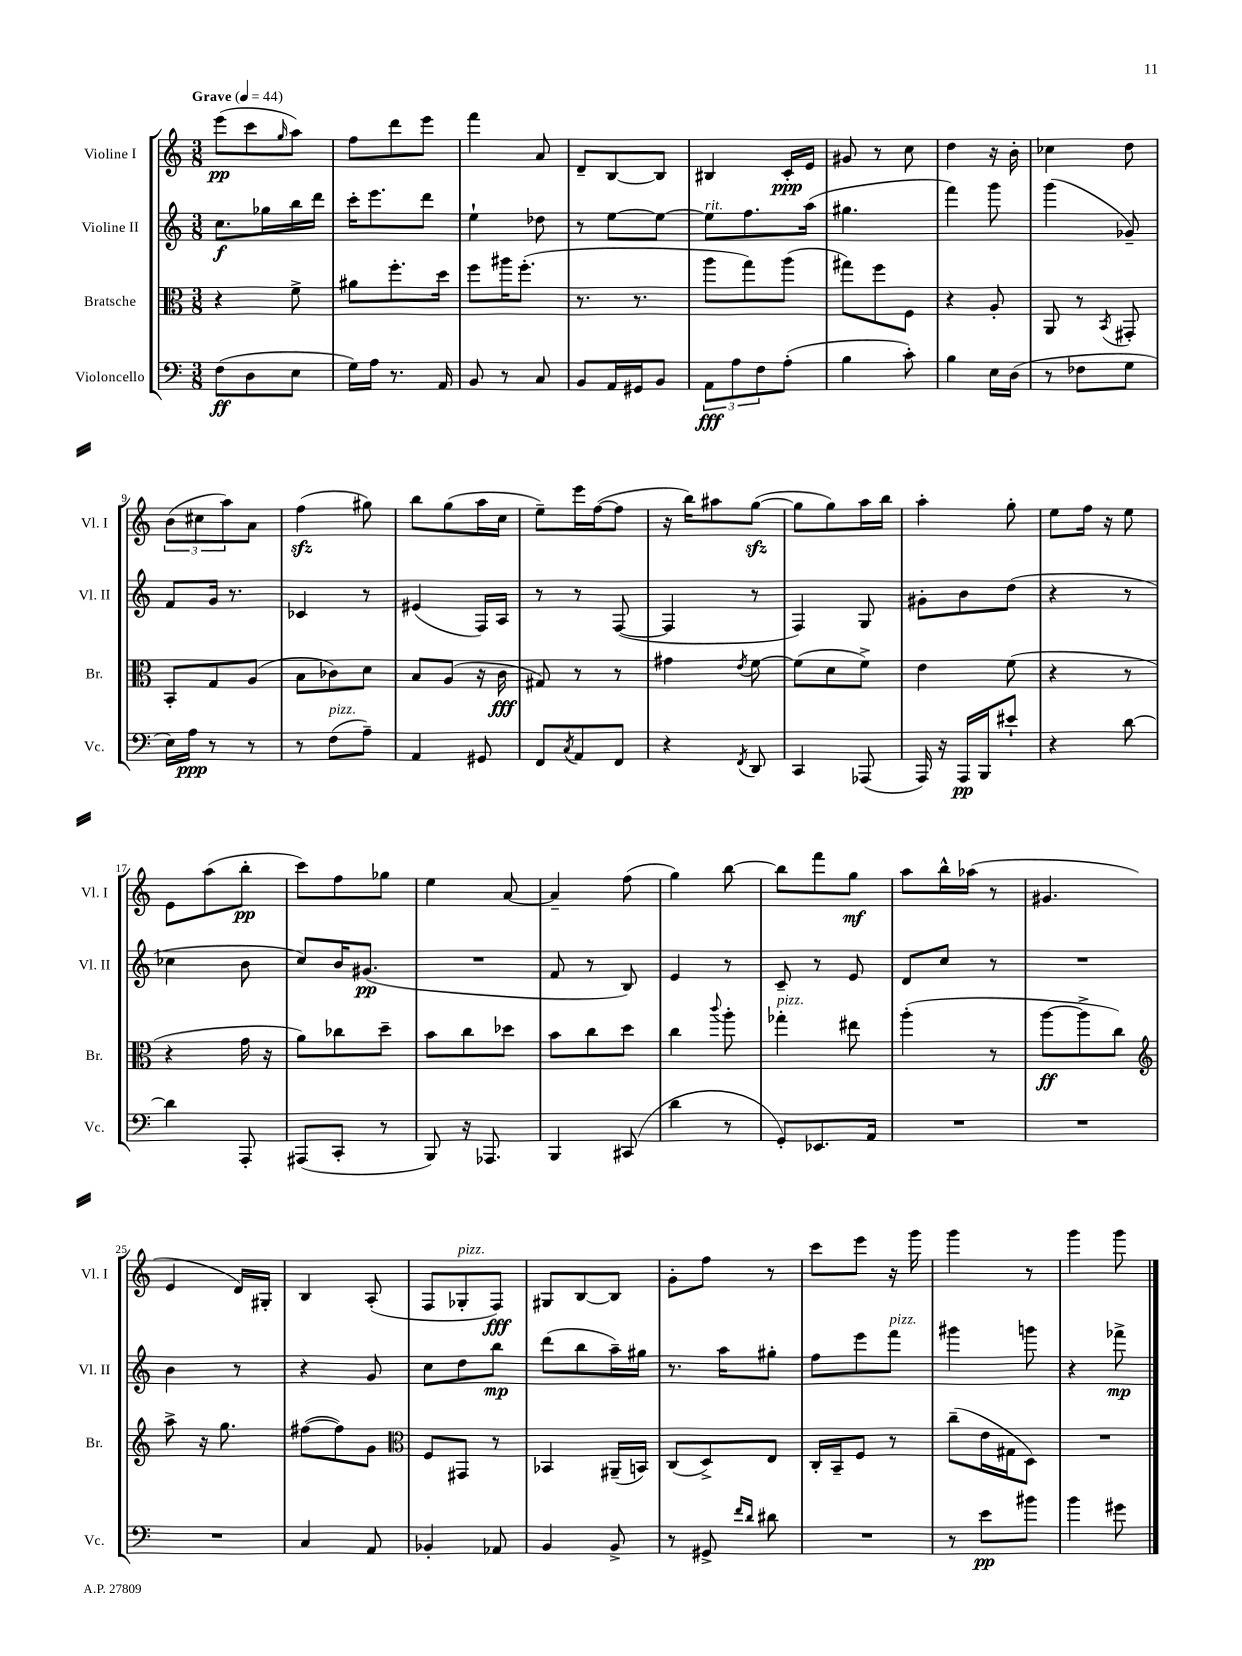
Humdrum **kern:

**kern	**dynam	**kern	**dynam	**kern	**dynam	**kern	**dynam
*part4	*part4	*part3	*part3	*part2	*part2	*part1	*part1
*staff4	*staff4	*staff3	*staff3	*staff2	*staff2	*staff1	*staff1
*I"Violoncello	*	*I"Bratsche	*	*I"Violine II	*	*I"Violine I	*
*I'Vc.	*	*I'Br.	*	*I'Vl. II	*	*I'Vl. I	*
*clefF4	*	*clefC3	*	*clefG2	*	*clefG2	*
*k[]	*	*k[]	*	*k[]	*	*k[]	*
*M3/8	*	*M3/8	*	*M3/8	*	*M3/8	*
*MM44	*	*MM44	*	*MM44	*	*MM44	*
=1	=1	=1	=1	=1	=1	=1	=1
!	!	!	!	!	!	!LO:TX:a:B:t=Grave	!
(8F\L	ff	4r	.	8.cc\L	f	(8eee\L	pp
8D\	.	.	.	.	.	8ccc\	.
.	.	.	.	16gg-X\L	.	.	.
.	.	.	.	.	.	16qqgg/	.
8E\J	.	8f^\	.	16bb\	.	8aa\J)	.
.	.	.	.	16ddd\JJ	.	.	.
=2	=2	=2	=2	=2	=2	=2	=2
16G\LL)	.	8a#X\L	.	16ccc'\KL	.	8ff\L	.
16A\JJ	.	.	.	8.eee\	.	.	.
8.r	.	8.ff'\	.	.	.	8ddd\	.
.	.	.	.	8ddd\J	.	8eee\J	.
16AA/	.	16dd\Jk	.	.	.	.	.
=3	=3	=3	=3	=3	=3	=3	=3
8BB/	.	8ff\L	.	4ee`\	.	4fff\	.
8r	.	16aa#X\K	.	.	.	.	.
.	.	(8.ff'\J	.	.	.	.	.
8C/	.	.	.	8dd-X\	.	8a/	.
=4	=4	=4	=4	=4	=4	=4	=4
8BB/L	.	8.r	.	8r	.	8d~/L	.
16AA/L	.	.	.	[8ee\L	.	[8B/	.
16GG#X/J	.	8.r	.	.	.	.	.
8BB/J	.	.	.	8ee\J_	.	8B/J]	.
=5	=5	=5	=5	=5	=5	=5	=5
!	!	!	!	!LO:TX:a:i:t=rit.	!	!	!
12AA\L	fff	8aa\L	.	8ee\L]	.	4B#X/	.
12A\	.	.	.	.	.	.	.
.	.	8gg\)	.	8.ff\	.	.	.
12F\	.	.	.	.	.	.	.
(8A'\J	.	(8aa\J	.	.	.	16c'/LL	ppp
.	.	.	.	(16aa\Jk	.	16e/JJ	.
=6	=6	=6	=6	=6	=6	=6	=6
4B\	.	8gg#X\L)	.	4.gg#X\	.	8g#X/	.
.	.	8ff\	.	.	.	8r	.
8c'\)	.	8F\J	.	.	.	8cc\	.
=7	=7	=7	=7	=7	=7	=7	=7
4B\	.	4r	.	4fff\)	.	4dd\	.
16E\LL	.	8A'/	.	8ggg\	.	16r	.
(16D\JJ	.	.	.	.	.	16b'\	.
=8	=8	=8	=8	=8	=8	=8	=8
8r	.	8AA/	.	(4ggg\	.	4cc-X\	.
8F-X\L	.	8r	.	.	.	.	.
.	.	8qBB/	.	.	.	.	.
8G\J	.	8GG#X'/	.	8g-X~/)	.	8dd\	.
!!LO:LB:g=z
=9	=9	=9	=9	=9	=9	=9	=9
16E\LL)	.	8BB'/L	.	8f/L	.	(12b\L	.
16A\JJ	ppp	.	.	.	.	.	.
.	.	.	.	.	.	12cc#X\	.
8r	.	8G/	.	16g/Jk	.	.	.
.	.	.	.	.	.	12aa\)	.
.	.	.	.	8.r	.	.	.
8r	.	(8A/J	.	.	.	8a\J	.
=10	=10	=10	=10	=10	=10	=10	=10
8r	.	8B\L	.	4c-X/	.	(4ffzz\	.
!LO:TX:a:i:t=pizz.	!	!	!	!	!	!	!
(8F\L	.	8c-X\)	.	.	.	.	.
8A~\J)	.	8d\J	.	8r	.	8gg#X\)	.
=11	=11	=11	=11	=11	=11	=11	=11
4AA/	.	8B/L	.	(4e#X/	.	8bb\L	.
.	.	(8A/J	.	.	.	(8gg\	.
8GG#X/	.	16r	.	16F/LL)	.	16aa\L	.
.	.	16c\	fff	16A/JJ	.	16cc\JJ	.
=12	=12	=12	=12	=12	=12	=12	=12
8FF/L	.	8G#X/)	.	8r	.	8ee~\L)	.
8qC/	.	.	.	.	.	.	.
8AA/	.	8r	.	8r	.	16eee\L	.
.	.	.	.	.	.	([16ff\J	.
8FF/J	.	8r	.	([8F/	.	8ff\J]	.
=13	=13	=13	=13	=13	=13	=13	=13
4r	.	4g#X\	.	4F/]	.	16r	.
.	.	.	.	.	.	16bb\KL)	.
.	.	.	.	.	.	8aa#X\	.
8qFF/	.	8qe/	.	.	.	.	.
8DD/	.	[8f\	.	8r	.	([8ggzz\J	.
=14	=14	=14	=14	=14	=14	=14	=14
4CC/	.	(8f\L]	.	4F/)	.	8gg\L]	.
.	.	8d\	.	.	.	8gg\)	.
(8AAA-X/	.	8f^\J)	.	8G/	.	16aa\L	.
.	.	.	.	.	.	16bb\JJ	.
=15	=15	=15	=15	=15	=15	=15	=15
16AAA/)	.	4e\	.	8g#X'\L	.	4aa'\	.
16r	.	.	.	.	.	.	.
16AAA/LL	pp	.	.	8b\	.	.	.
16BBB/J	.	.	.	.	.	.	.
8e#X`/J	.	(8f\	.	(8dd\J	.	8gg'\	.
=16	=16	=16	=16	=16	=16	=16	=16
4r	.	4r	.	4r	.	8ee\L	.
.	.	.	.	.	.	16ff\Jk	.
.	.	.	.	.	.	16r	.
[8d\	.	8r	.	8r	.	8ee\	.
!!LO:LB:g=z
=17	=17	=17	=17	=17	=17	=17	=17
4d\]	.	4r	.	4cc-X\	.	8e\L	.
.	.	.	.	.	.	(8aa\	.
8AAA'/	.	16g\	.	8b\	.	8bb'\J	pp
.	.	16r	.	.	.	.	.
=18	=18	=18	=18	=18	=18	=18	=18
(8AAA#X/L	.	8a\L)	.	8cc/L)	.	8ccc\L)	.
8CC'/J	.	8cc-X\	.	16b/K	.	8ff\	.
.	.	.	.	(8.g#X/J	pp	.	.
8r	.	8dd~\J	.	.	.	8gg-X\J	.
=19	=19	=19	=19	=19	=19	=19	=19
8BBB/)	.	8b\L	.	4.r	.	4ee\	.
16r	.	8cc\	.	.	.	.	.
8.AAA-X/	.	.	.	.	.	.	.
.	.	8dd-X\J	.	.	.	[8a/	.
=20	=20	=20	=20	=20	=20	=20	=20
4BBB/	.	8b\L	.	8f/	.	4a~/]	.
.	.	8cc\	.	8r	.	.	.
(8CC#X/	.	8dd\J	.	8B/)	.	(8ff\	.
=21	=21	=21	=21	=21	=21	=21	=21
4d\	.	4cc\	.	4e/	.	4gg\)	.
.	.	8qqccc/	.	.	.	.	.
8r	.	8aa'\	.	8r	.	[8bb\	.
=22	=22	=22	=22	=22	=22	=22	=22
!	!	!LO:TX:a:i:t=pizz.	!	!	!	!	!
8GG'/L)	.	4gg-X'\	.	8c~/	.	8bb\L]	.
8.EE-X/	.	.	.	8r	.	8fff\	.
.	.	8ee#X\	.	8e/	.	8gg\J	mf
16AA/Jk	.	.	.	.	.	.	.
=23	=23	=23	=23	=23	=23	=23	=23
4.r	.	(4aa'\	.	8d/L	.	8aa\L	.
.	.	.	.	8cc/J	.	16bb^^\L	.
.	.	.	.	.	.	(16aa-X\JJ	.
.	.	8r	.	8r	.	8r	.
=24	=24	=24	=24	=24	=24	=24	=24
4.r	.	[8aa\L	ff	4.r	.	4.g#X/	.
.	.	8aa^\]	.	.	.	.	.
.	.	8cc\J)	.	.	.	.	.
!!LO:LB:g=z
=25	=25	=25	=25	=25	=25	=25	=25
*	*	*clefG2	*	*	*	*	*
4.r	.	8aa^\	.	4b\	.	4e/	.
.	.	16r	.	.	.	.	.
.	.	8.gg\	.	.	.	.	.
.	.	.	.	8r	.	16d/LL)	.
.	.	.	.	.	.	16G#X'/JJ	.
=26	=26	=26	=26	=26	=26	=26	=26
4C/	.	([8ff#X\L	.	4r	.	4B/	.
.	.	8ff#\])	.	.	.	.	.
8AA/	.	8g\J	.	8g/	.	(8A'/	.
=27	=27	=27	=27	=27	=27	=27	=27
*	*	*clefC3	*	*	*	*	*
4BB-X'/	.	8F/L	.	8cc\L	.	8F/L	.
!	!	!	!	!	!	!LO:TX:a:i:t=pizz.	!
.	.	8GG#X/J	.	8dd\	.	8G-X'/	.
8AA-X/	.	8r	.	8bb\J	mp	8F/J)	fff
=28	=28	=28	=28	=28	=28	=28	=28
4BB/	.	4BB-X/	.	(8ddd\L	.	8G#X/L	.
.	.	.	.	8bb\	.	[8B/	.
8BB^/	.	(16AA#X~/LL	.	16aa~\L)	.	8B/J]	.
.	.	16BBn/JJ)	.	16gg#X\JJ	.	.	.
=29	=29	=29	=29	=29	=29	=29	=29
8r	.	(8C/L	.	8.r	.	8g'\L	.
8GG#X^/	.	8D^/)	.	.	.	8ff\J	.
.	.	.	.	16aa\KL	.	.	.
16qqf/LL	.	.	.	.	.	.	.
16qqd/JJ	.	.	.	.	.	.	.
8d#X\	.	8E/J	.	8gg#X'\J	.	8r	.
=30	=30	=30	=30	=30	=30	=30	=30
4.r	.	16C'/LL	.	8ff\L	.	8ccc\L	.
.	.	16BB~/J	.	.	.	.	.
.	.	8F/J	.	8eee\	.	8eee\J	.
!	!	!	!	!LO:TX:a:i:t=pizz.	!	!	!
.	.	8r	.	8fff\J	.	16r	.
.	.	.	.	.	.	16ggg\	.
=31	=31	=31	=31	=31	=31	=31	=31
8r	.	(8cc~\L	.	4ggg#X\	.	4ggg\	.
8e\L	pp	16e\L	.	.	.	.	.
.	.	16G#X\J	.	.	.	.	.
8b#X\J	.	8D\J)	.	8gggn\	.	8r	.
=32	=32	=32	=32	=32	=32	=32	=32
4b\	.	4.r	.	4r	.	4ggg\	.
8g#X\	.	.	.	8fff-X^\	mp	8ggg\	.
==	==	==	==	==	==	==	==
*-	*-	*-	*-	*-	*-	*-	*-
